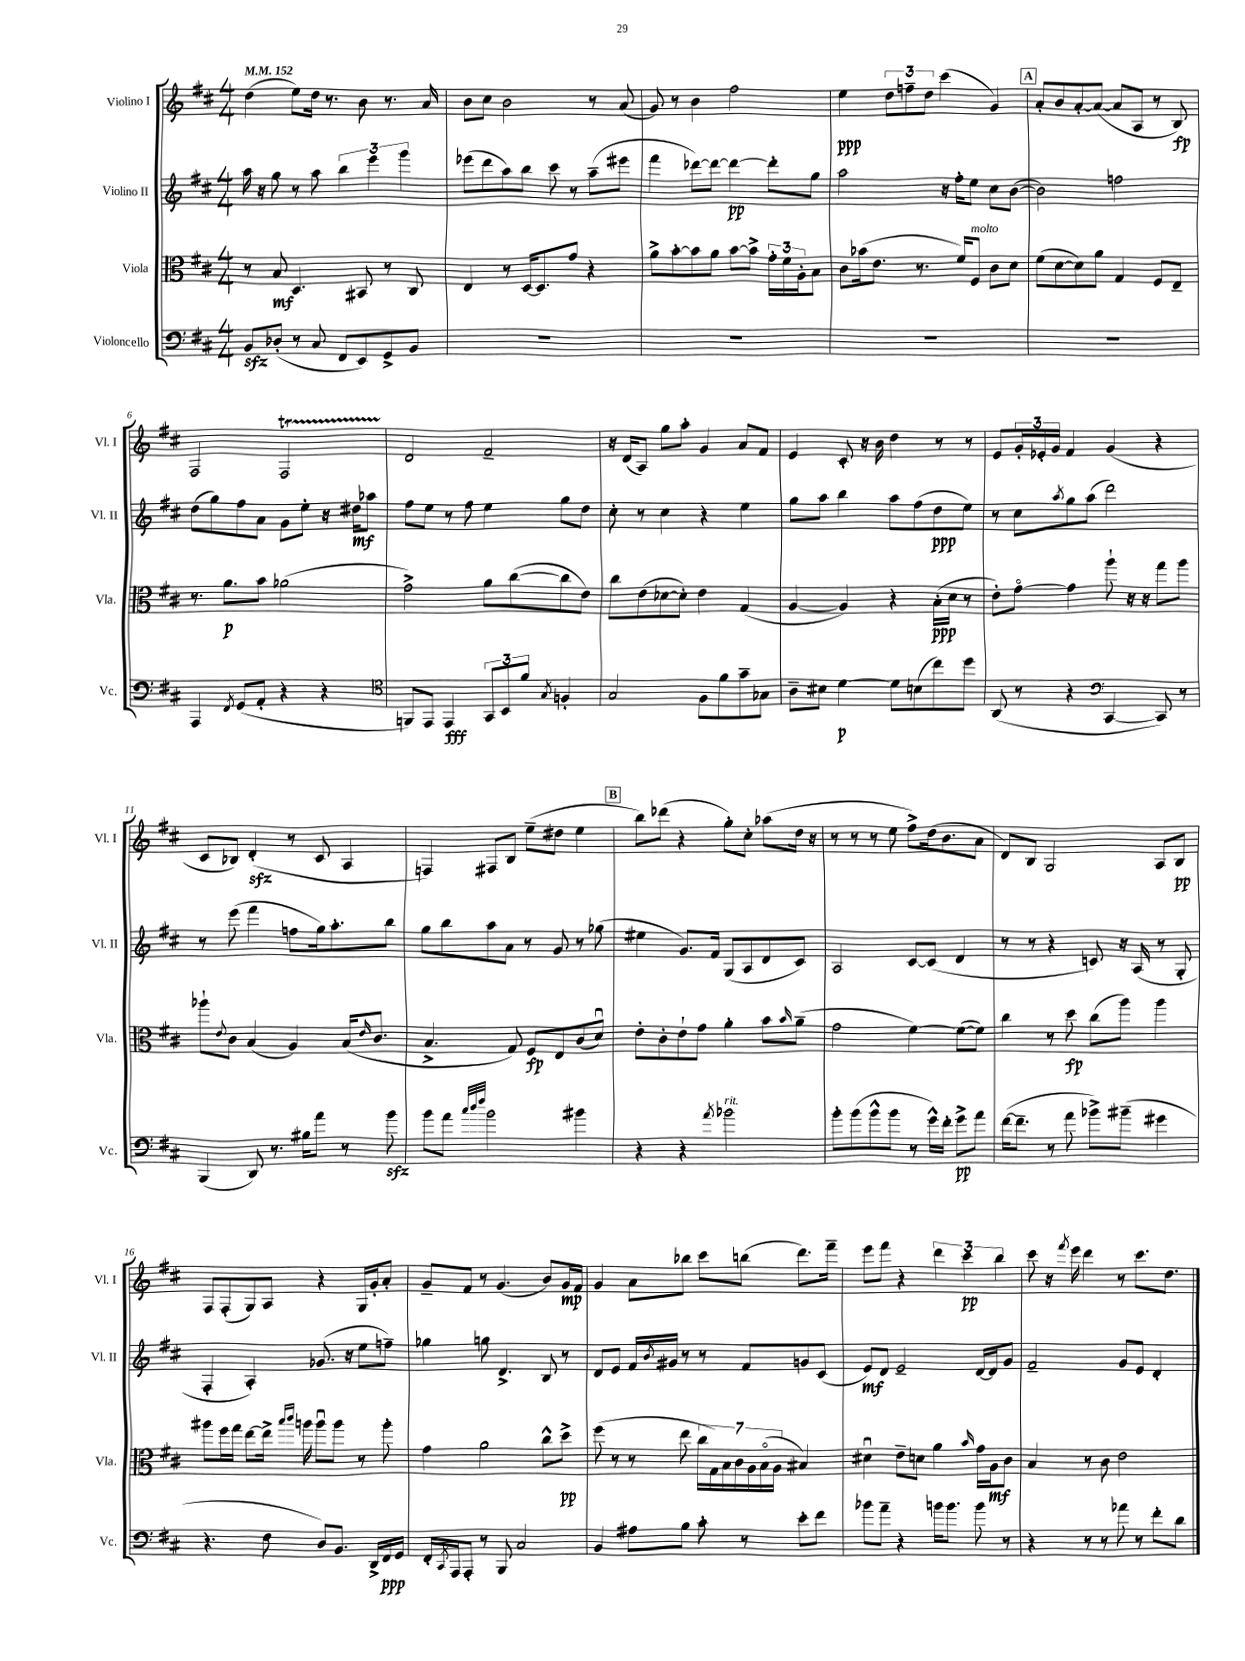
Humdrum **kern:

**kern	**dynam	**kern	**dynam	**kern	**dynam	**kern	**dynam
*part4	*part4	*part3	*part3	*part2	*part2	*part1	*part1
*staff4	*staff4	*staff3	*staff3	*staff2	*staff2	*staff1	*staff1
*I"Violoncello	*	*I"Viola	*	*I"Violino II	*	*I"Violino I	*
*I'Vc.	*	*I'Vla.	*	*I'Vl. II	*	*I'Vl. I	*
*clefF4	*	*clefC3	*	*clefG2	*	*clefG2	*
*k[f#c#]	*	*k[f#c#]	*	*k[f#c#]	*	*k[f#c#]	*
*M4/4	*	*M4/4	*	*M4/4	*	*M4/4	*
*MM152	*	*MM152	*	*MM152	*	*MM152	*
=1	=1	=1	=1	=1	=1	=1	=1
8BBzz/L	.	8r	.	16aa\	.	(4dd\	.
.	.	.	.	16r	.	.	.
(8D-X'/J	.	8B/	mf	8gg\	.	.	.
8r	.	4.D/	.	8r	.	8ee\L)	.
8C#/	.	.	.	8aa\	.	16dd\Jk	.
.	.	.	.	.	.	8.r	.
8FF#/L	.	.	.	6bb\	.	.	.
8EE/)	.	8BB#X/	.	.	.	8b\	.
.	.	.	.	6eee\	.	.	.
8GG^/	.	8r	.	.	.	8.r	.
.	.	.	.	6ggg\	.	.	.
8BB/J	.	8C#/	.	.	.	.	.
.	.	.	.	.	.	16a/	.
=2	=2	=2	=2	=2	=2	=2	=2
1r	.	4E/	.	(8eee-X\L	.	8b\L	.
.	.	.	.	8ddd\	.	8cc#\J	.
.	.	8r	.	8aa\)	.	2b\	.
.	.	[16D/KL	.	8bb\J	.	.	.
.	.	8.D/]	.	.	.	.	.
.	.	.	.	8ccc#\	.	.	.
.	.	8g/J	.	8r	.	.	.
.	.	4r	.	(8aa~\L	.	8r	.
.	.	.	.	8eee#X\J	.	(8a/	.
=3	=3	=3	=3	=3	=3	=3	=3
1r	.	8a^\L	.	4fff#\	.	8g/)	.
.	.	[8b'\	.	.	.	8r	.
.	.	8b\]	.	[8ddd-X\L)	.	4b\	.
.	.	8a\J	.	8ddd-\J_	.	.	.
.	.	[8b\L	.	4ddd-\_	pp	2ff#\	.
.	.	8b^\J]	.	.	.	.	.
.	.	24g'\LL	.	8ddd-'\L]	.	.	.
.	.	24f#\	.	.	.	.	.
.	.	24A'\J	.	.	.	.	.
.	.	8B\J	.	8gg\J	.	.	.
=4	=4	=4	=4	=4	=4	=4	=4
1r	.	8c#\L	.	2aa\	.	4ee\	ppp
.	.	(16b-X\k	.	.	.	.	.
.	.	8.e\J	.	.	.	.	.
.	.	.	.	.	.	12dd\L	.
.	.	.	.	.	.	12ffn~\	.
.	.	8.r	.	.	.	.	.
.	.	.	.	.	.	12dd\J	.
.	.	.	.	16r	.	(4ccc#\	.
.	.	16f#/KL)	.	16ff#'\KL	.	.	.
!	!	!LO:TX:a:i:t=molto	!	!	!	!	!
.	.	8F#/J	.	8ee\J	.	.	.
.	.	8c#\L	.	8cc#\L	.	4g/)	.
.	.	8d\J	.	([8b\J	.	.	.
!!LO:REH:place=s1:t=A
=5	=5	=5	=5	=5	=5	=5	=5
1r	.	(8f#\L	.	2b\])	.	8a'/L	.
.	.	[8d\	.	.	.	8b/	.
.	.	8d\])	.	.	.	[8a'/	.
.	.	8a\J	.	.	.	(8a/J_	.
.	.	4G/	.	2ffn\	.	8a/L]	.
.	.	.	.	.	.	8A/J	.
.	.	8F#/L	.	.	.	8r	.
.	.	8E~/J	.	.	.	8B/)	fp
!!LO:LB:g=z
=6	=6	=6	=6	=6	=6	=6	=6
4AAA/	.	8.r	.	(8dd\L	.	2F#/	.
.	.	.	.	8gg\)	.	.	.
.	.	8.a\L	p	.	.	.	.
8qFF#/	.	.	.	.	.	.	.
(8GG/L	.	.	.	8ff#\	.	.	.
8AA'/J	.	8b\J	.	8a\J	.	.	.
4r	.	(2a-X\	.	8g\L	.	2F#t/	.
.	.	.	.	8ee'\J	.	.	.
4r	.	.	.	16r	.	.	.
.	.	.	.	16dd#X\KL	mf	.	.
.	.	.	.	8aa-X\J	.	.	.
=7	=7	=7	=7	=7	=7	=7	=7
*clefC4	*	*	*	*	*	*	*
8FFn/L)	.	2g^\)	.	8ff#\L	.	2d/	.
8EE/J	.	.	.	8ee\J	.	.	.
4EE/	fff	.	.	8r	.	.	.
.	.	.	.	8ff#\	.	.	.
12GG/L	.	8a\L	.	4ee\	.	2f#~/	.
12BB/	.	.	.	.	.	.	.
.	.	([8cc#\	.	.	.	.	.
12f#/J	.	.	.	.	.	.	.
8qG/	.	.	.	.	.	.	.
4Fn'/	.	8cc#\]	.	8gg\L	.	.	.
.	.	8e\J)	.	8dd\J	.	.	.
=8	=8	=8	=8	=8	=8	=8	=8
2G/	.	8cc#\L	.	8cc#'\	.	16r	.
.	.	.	.	.	.	(16d/KL	.
.	.	(8e\	.	8r	.	8A/J)	.
.	.	[8d-X\	.	4cc#\	.	8gg\L	.
.	.	8d-'\J])	.	.	.	8aa'\J	.
8F#\L	.	4e\	.	4r	.	4g/	.
8f#\	.	.	.	.	.	.	.
8g~\	.	(4G/	.	4ee\	.	8a/L	.
8G-X\J	.	.	.	.	.	8f#/J	.
=9	=9	=9	=9	=9	=9	=9	=9
8A~\L	.	[4A/	.	8gg\L	.	4e/	.
8B#X\J	.	.	.	8aa\J	.	.	.
[4d\	p	4A/])	.	4bb\	.	8c#'/	.
.	.	.	.	.	.	16r	.
.	.	.	.	.	.	16b\	.
8d\L]	.	4r	.	8aa\L	.	4dd\	.
(8Bn\	.	.	.	(8ff#\	.	.	.
8cc#\)	.	(16B'\LL	ppp	8dd\	ppp	8r	.
.	.	16d\JJ	.	.	.	.	.
8dd\J	.	8r	.	8ee\J)	.	8r	.
=10	=10	=10	=10	=10	=10	=10	=10
(8AA/	.	8e'\L)	.	8r	.	8e/L	.
8r	.	[8g\J	.	8cc#\L	.	24g'/L	.
.	.	.	.	.	.	24e-X'/	.
.	.	.	.	.	.	24g/JJ	.
.	.	.	.	8qaa/	.	.	.
4r	.	4g\]	.	8gg\	.	4f#/	.
.	.	.	.	(8aa\J	.	.	.
*clefF4	*	*	*	*	*	*	*
[4CC#/	.	8aa`\	.	2ddd\)	.	(4g/	.
.	.	16r	.	.	.	.	.
.	.	16r	.	.	.	.	.
8CC#/])	.	8gg\L	.	.	.	4r	.
8r	.	8aa\J	.	.	.	.	.
!!LO:LB:g=z
=11	=11	=11	=11	=11	=11	=11	=11
(4BBB/	.	8aa-X`\L	.	8r	.	8c#/L	.
.	.	8qqe/	.	.	.	.	.
.	.	8c#\J	.	(8eee\	.	8B-X/J)	.
8DD/)	.	(4B/	.	4fff#\	.	(4dzz'/	.
8.r	.	.	.	.	.	.	.
.	.	4A/)	.	8ffn\L	.	8r	.
16B#X\KL	.	.	.	.	.	.	.
8a\J	.	.	.	16gg\k)	.	8c#/	.
.	.	.	.	8.aa'\	.	.	.
8r	.	(16B/KL	.	.	.	4A/	.
.	.	16qqe/	.	.	.	.	.
.	.	8.c#/J	.	.	.	.	.
8bzz\	.	.	.	8bb\J	.	.	.
=12	=12	=12	=12	=12	=12	=12	=12
8b\L	.	4.B^/	.	8gg\L	.	4Fn/)	.
8a\J	.	.	.	8bb\	.	.	.
32qqcc#/LLL	.	.	.	.	.	.	.
32qqdd/	.	.	.	.	.	.	.
32qqff#/JJJ	.	.	.	.	.	.	.
2b\	.	.	.	8aa\	.	8F#X/L	.
.	.	8G/)	.	8a\J	.	8B/J	.
.	.	8F#/L	fp	8r	.	(8ee~\L	.
.	.	8E/	.	8g/	.	8dd#X\J	.
4b#X\	.	(8c#/	.	8r	.	4ee\	.
.	.	8du/J)	.	(8gg-X\	.	.	.
!!LO:REH:place=s1:t=B
=13	=13	=13	=13	=13	=13	=13	=13
4r	.	8e'\L	.	4ee#X\	.	8bb\L)	.
.	.	8c#'\	.	.	.	(8ddd-X\J	.
4r	.	8e`\	.	8.g/L)	.	4r	.
.	.	8g\J	.	.	.	.	.
.	.	.	.	16f#/Jk	.	.	.
8qa/	.	.	.	.	.	.	.
!LO:TX:a:i:t=rit.	!	!	!	!	!	!	!
2b-X\	.	4a'\	.	(8G/L	.	8gg'\L)	.
.	.	.	.	8A/	.	8cc#'\J	.
.	.	8b\L	.	8d/	.	(8aa-X\L	.
.	.	16qqb/	.	.	.	.	.
.	.	(8a~\J	.	8c#/J)	.	16dd\Jk	.
.	.	.	.	.	.	16r	.
=14	=14	=14	=14	=14	=14	=14	=14
8b'\L	.	2g\	.	2A/	.	8r	.
(8b\	.	.	.	.	.	8r	.
8b^^\	.	.	.	.	.	8r	.
8b\J	.	.	.	.	.	8ee\	.
8r	.	[4f#\)	.	[8c#/L	.	8ff#^\L)	.
16g^^\LL)	.	.	.	(8c#/J]	.	(16dd\k	.
16f#'\JJ	.	.	.	.	.	8.b\	.
8g^\L	pp	(8f#\L_	.	4d/	.	.	.
8a\J	.	8f#\J])	.	.	.	8a\J	.
=15	=15	=15	=15	=15	=15	=15	=15
([16f#\KL	.	4cc#\	.	8r	.	8d/L)	.
8.f#~\J]	.	.	.	.	.	.	.
.	.	.	.	8r	.	8B/J	.
8r	.	8r	.	4r	.	2G/	.
8a\	.	8dd\	fp	.	.	.	.
8b-X^\L)	.	(8cc#\L	.	8cn/)	.	.	.
(8b#X~\J	.	8aa\J)	.	16r	.	.	.
.	.	.	.	(16A/	.	.	.
4g#X\	.	4aa\	.	8r	.	8A/L	.
.	.	.	.	8G'/	.	8B/J	pp
!!LO:LB:g=z
=16	=16	=16	=16	=16	=16	=16	=16
4.r	.	8aa#X\L	.	4F#'/	.	8F#/L	.
.	.	16ff#\L	.	.	.	(8F#'/	.
.	.	16gg\JJ	.	.	.	.	.
.	.	[8ee\L	.	4A'/)	.	8G/)	.
8F#\	.	16ee^\Jk]	.	.	.	8A/J	.
.	.	16qqbb/LL	.	.	.	.	.
.	.	16qqccc#/JJ	.	.	.	.	.
.	.	16aan\	.	.	.	.	.
8D/L)	.	8aau\L	.	(8.g-X/	.	4r	.
8.BB/J	.	8aa\J	.	.	.	.	.
.	.	.	.	16r	.	.	.
.	.	8r	.	8ee\L	.	16G/LL	.
16DD^/LL	.	.	.	.	.	16g'/J	.
16FF#/	ppp	8aa'\	.	8ffn~\J)	.	8a'/J	.
16GG/JJ	.	.	.	.	.	.	.
=17	=17	=17	=17	=17	=17	=17	=17
16FF#'/LL	.	4g\	.	4gg-X\	.	8g~/L	.
8qCC#/	.	.	.	.	.	.	.
16AAA/J	.	.	.	.	.	.	.
8AAA'/J	.	.	.	.	.	8f#/J	.
8r	.	2a\	.	8ggn\	.	8r	.
8BBB/	.	.	.	4.d^/	.	(4.g/	.
2C#/	.	.	.	.	.	.	.
.	.	8cc#^^\L	.	8B/	.	8b/L)	.
.	.	8dd^\J	pp	8r	.	16g/L	mp
.	.	.	.	.	.	16f#/JJ	.
=18	=18	=18	=18	=18	=18	=18	=18
4BB/	.	(8ff#\	.	8d/L	.	4g/	.
.	.	8r	.	8e/J	.	.	.
8A#X\L	.	8r	.	16f#/LL	.	8a\L	.
.	.	.	.	8qb/	.	.	.
.	.	.	.	16g#X/JJ	.	.	.
8B\J	.	8ee\	.	8r	.	8bb-X\J	.
8c#'\	.	28cc#\LL	.	8r	.	8ccc#\L	.
.	.	28G\)	.	.	.	.	.
.	.	28B\	.	.	.	.	.
.	.	28c#\	.	.	.	.	.
8r	.	.	.	8f#/L	.	(8bbn\J	.
.	.	28A\	.	.	.	.	.
.	.	(28B\	.	.	.	.	.
.	.	28A\JJ	.	.	.	.	.
8e'\L	.	4B#X/)	.	8gn/	.	8.ddd\L)	.
8f#\J	.	.	.	(8c#/J	.	.	.
.	.	.	.	.	.	16fff#~\Jk	.
=19	=19	=19	=19	=19	=19	=19	=19
8b-X\L	.	4d#Xu\	.	8e/L)	mf	8eee\L	.
8a~\J	.	.	.	8d/J	.	8fff#\J	.
4r	.	8e~\L	.	2e~/	.	4r	.
.	.	8dn\J	.	.	.	.	.
16bn\KL	.	4a\	.	.	.	6ddd\	.
8.b\J	.	.	.	.	.	.	.
.	.	.	.	.	.	6ccc#\	pp
.	.	16qqb/	.	.	.	.	.
8b\	.	16g\LL	.	[16d/LL	.	.	.
.	.	16A\J	mf	16d/J]	.	.	.
.	.	.	.	.	.	6bb\	.
8r	.	8c#\J	.	8g/J	.	.	.
=20	=20	=20	=20	=20	=20	=20	=20
4r	.	4B/	.	2f#~/	.	8ccc#\	.
.	.	.	.	.	.	16r	.
.	.	.	.	.	.	8qfff#/	.
.	.	.	.	.	.	16eee\	.
8r	.	8r	.	.	.	4ddd\	.
8r	.	8c#\	.	.	.	.	.
8a-X\	.	2e\	.	8g/L	.	8r	.
8r	.	.	.	8e/J	.	8.ccc#\L	.
8f#'\L	.	.	.	4d'/	.	.	.
.	.	.	.	.	.	8.dd\J	.
8d\J	.	.	.	.	.	.	.
==	==	==	==	==	==	==	==
*-	*-	*-	*-	*-	*-	*-	*-
